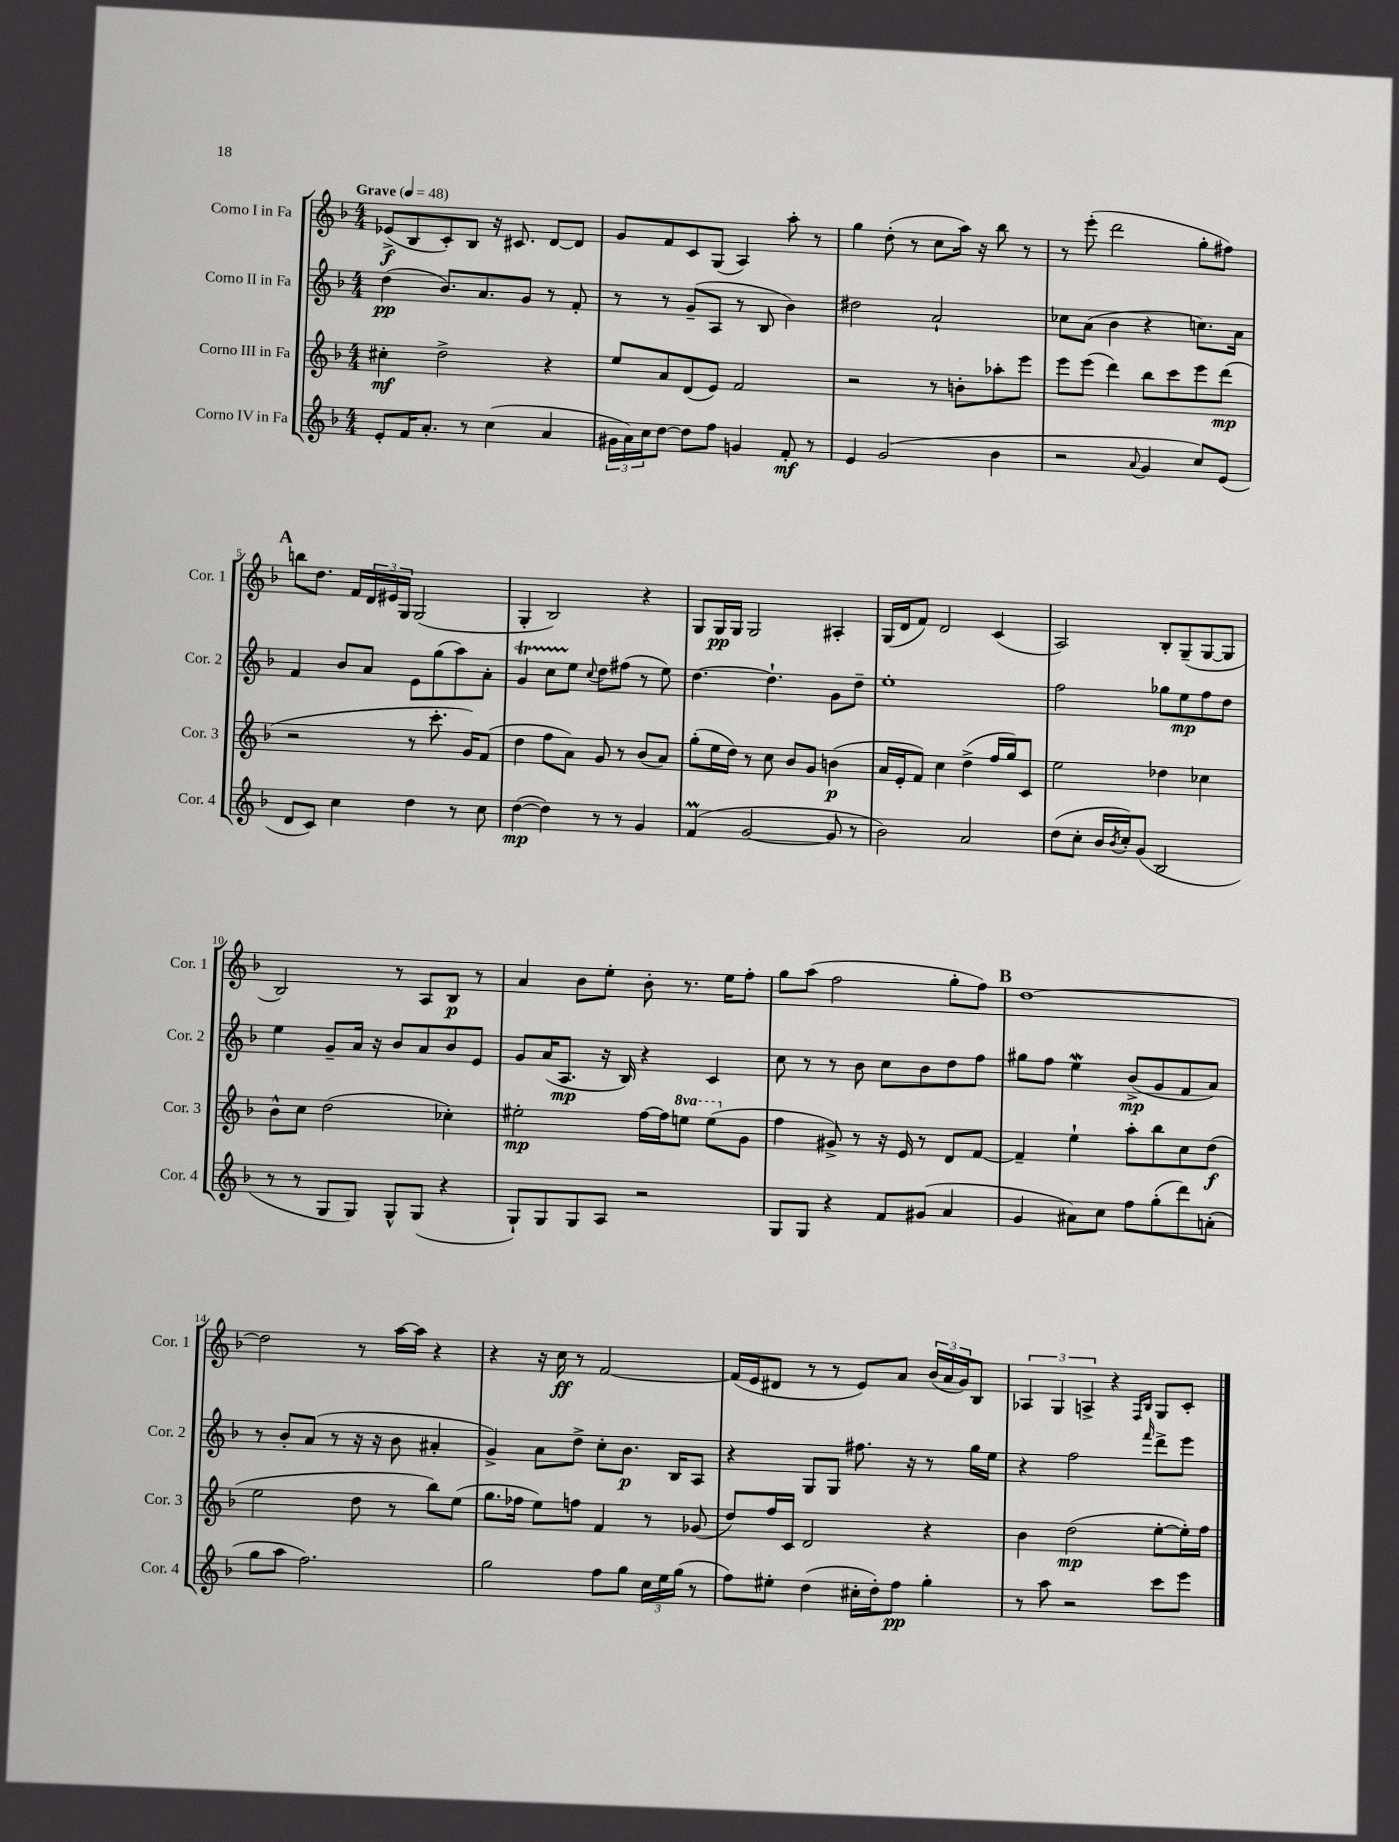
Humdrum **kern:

**kern	**kern	**kern	**kern
*staff4	*staff3	*staff2	*staff1
*clefG2	*clefG2	*clefG2	*clefG2
*k[b-]	*k[b-]	*k[b-]	*k[b-]
*M4/4	*M4/4	*M4/4	*M4/4
*MM48	*MM48	*MM48	*MM48
8e'	4cc#'	(4dd	(8e-^
16f	.	.	8B-
8.a'	.	.	.
.	2dd^	8.b-)	8c')
8r	.	.	8B-
.	.	8.a	.
(4cc	.	.	16r
.	.	.	8.c#
.	.	8g	.
4a	4r	8r	[8d
.	.	8f'	8d]
=	=	=	=
24g#	8ee	8r	8g
24a)	.	.	.
24cc	.	.	.
[8dd	8a	8r	8f
8dd]	(8d	(8g~	8c
8ff	8e)	8A	(8G
4g	2f	8r	4A)
.	.	8B-	.
8f'	.	4b-)	8aa'
8r	.	.	8r
=	=	=	=
4e	2r	2dd#	4gg
(2g	.	.	(8dd'
.	.	.	8r
.	8r	2a`	8cc
.	8b'	.	16aa)
.	.	.	16r
4b-	8aa-'	.	8bb-
.	8eee	.	8r
=	=	=	=
2r	8eee	8cc-	8r
.	(8eee	(8a	(8eee'
.	4ddd)	4b-	2ddd
8qqa	.	.	.
4g	8bb-	4r	.
.	8ccc	.	.
8cc)	8eee	8.cc)	8gg'
(8e	(8ddd	.	8ff#)
.	.	16a	.
=	=	=	=
8d	2r	4f	8bb
8c)	.	.	8.dd
4cc	.	8b-	.
.	.	.	16f
.	.	8a	24d
.	.	.	24e#
.	.	.	24G
4dd	8r	8e	(2G
.	8.ccc'	(8gg	.
8r	.	8aa)	.
.	16g)	.	.
8cc	(8f	8a'	.
=	=	=	=
([4dd	4dd	4g	4G'
4dd])	8ff	8cc	2B-)
.	8a)	8ee	.
.	.	8qqcc	.
8r	8g	8dd	.
8r	8r	(8ff#	.
4g	(8b-	8r	4r
.	8a)	8ee)	.
=	=	=	=
(4f	(8gg'	[4.dd	8G
.	16ee	.	16G
.	16dd)	.	16G
[2g	8r	.	2G
.	8cc	4.dd`]	.
.	8b-	.	.
.	8g	.	.
8g]	(4b	8g	4A#'
8r	.	8dd~	.
=	=	=	=
2b-)	16a	1ee'	(16G
.	16e'	.	16d
.	8f)	.	8f)
.	4cc	.	2d
2a	(4dd^	.	.
.	16ff	.	(4c
.	16gg)	.	.
.	8c	.	.
=	=	=	=
(8dd	2ee	2ff	2A)
8cc'	.	.	.
16b-	.	.	.
8qb-	.	.	.
16cc')	.	.	.
(8g	.	.	.
2B-	4dd-	8gg-	8B-'
.	.	8ee	(8G~
.	4cc-	8ff	[8G
.	.	8dd	8G]
=	=	=	=
8r	8b-^^	4ee	2B-)
8r	8cc	.	.
8G	(2dd	8g~	.
8G)	.	16a	.
.	.	16r	.
8G^^	.	8b-	8r
(8G	.	8a	8A
4r	4cc-')	8b-	8B-
.	.	8e	8r
=	=	=	=
8G`)	2ee#'	8g	4a
8G	.	(16a	.
.	.	8.A	.
8G	.	.	8b-
8A	.	16r	8ee'
.	.	16B-)	.
2r	[16ff	4r	8b-'
.	16ff]	.	.
.	8eee	.	8.r
.	(8eee	4c	.
.	.	.	16ee
.	8g	.	8ff'
=	=	=	=
8G	4ff	8cc	8gg
8G	.	8r	(8aa
4r	8g#^)	8r	2ff
.	8r	8b-	.
8f	16r	8cc	.
.	16e	.	.
(8g#	8r	8b-	.
4a	8d	8dd	8gg'
.	[8f	8ff	8ff)
=	=	=	=
4g	4f~]	8gg#	[1dd
.	.	8ff	.
8a#)	4ee`	4ee	.
8cc	.	.	.
8ff	8aa'	(8b-^	.
(8gg'	8bb-	8g	.
8ddd)	8cc	8f	.
(8a'	(8dd	8a)	.
=	=	=	=
8gg	2ee	8r	2dd]
8aa	.	8b-'	.
2.ff)	.	(8a	.
.	.	8r	.
.	8dd	16r	8r
.	.	16r	.
.	8r	8b-	[16aa
.	.	.	16aa]
.	8bb-)	4a#'	4r
.	(8ee	.	.
=	=	=	=
2gg	8.gg	4g^)	4r
.	16ff-	.	.
.	8ee)	8a	16r
.	.	.	16cc
.	8ff	8dd^	8r
8ff	4f	8cc'	[2f
8gg	.	8.b-	.
24cc	8r	.	.
24ee	.	.	.
.	.	16B-	.
(24gg	.	.	.
8r	(8g-	8A	.
=	=	=	=
8ff)	8dd)	4r	(16f]
.	.	.	16e
8ee#'	16ff	.	8d#
.	16c	.	.
(4dd	2d	8G	8r
.	.	8G	8r
16cc#'	.	8.ff#	8e)
16dd')	.	.	.
8ff	.	.	8a
.	.	16r	.
4gg'	4r	8r	(24b-
.	.	.	24a
.	.	.	24g)
.	.	16gg	8B-
.	.	16ee	.
=	=	=	=
8r	4b-	4r	6A-
8aa	.	.	.
.	.	.	6G
2r	(2dd	2ff	.
.	.	.	6A^
.	.	.	4r
.	.	.	16qqF
.	.	16qqfff	16qqB-
8ccc	[8ee'	8ddd^	8G
8eee	16ee'])	8eee	8c'
.	16ff	.	.
==	==	==	==
*-	*-	*-	*-
